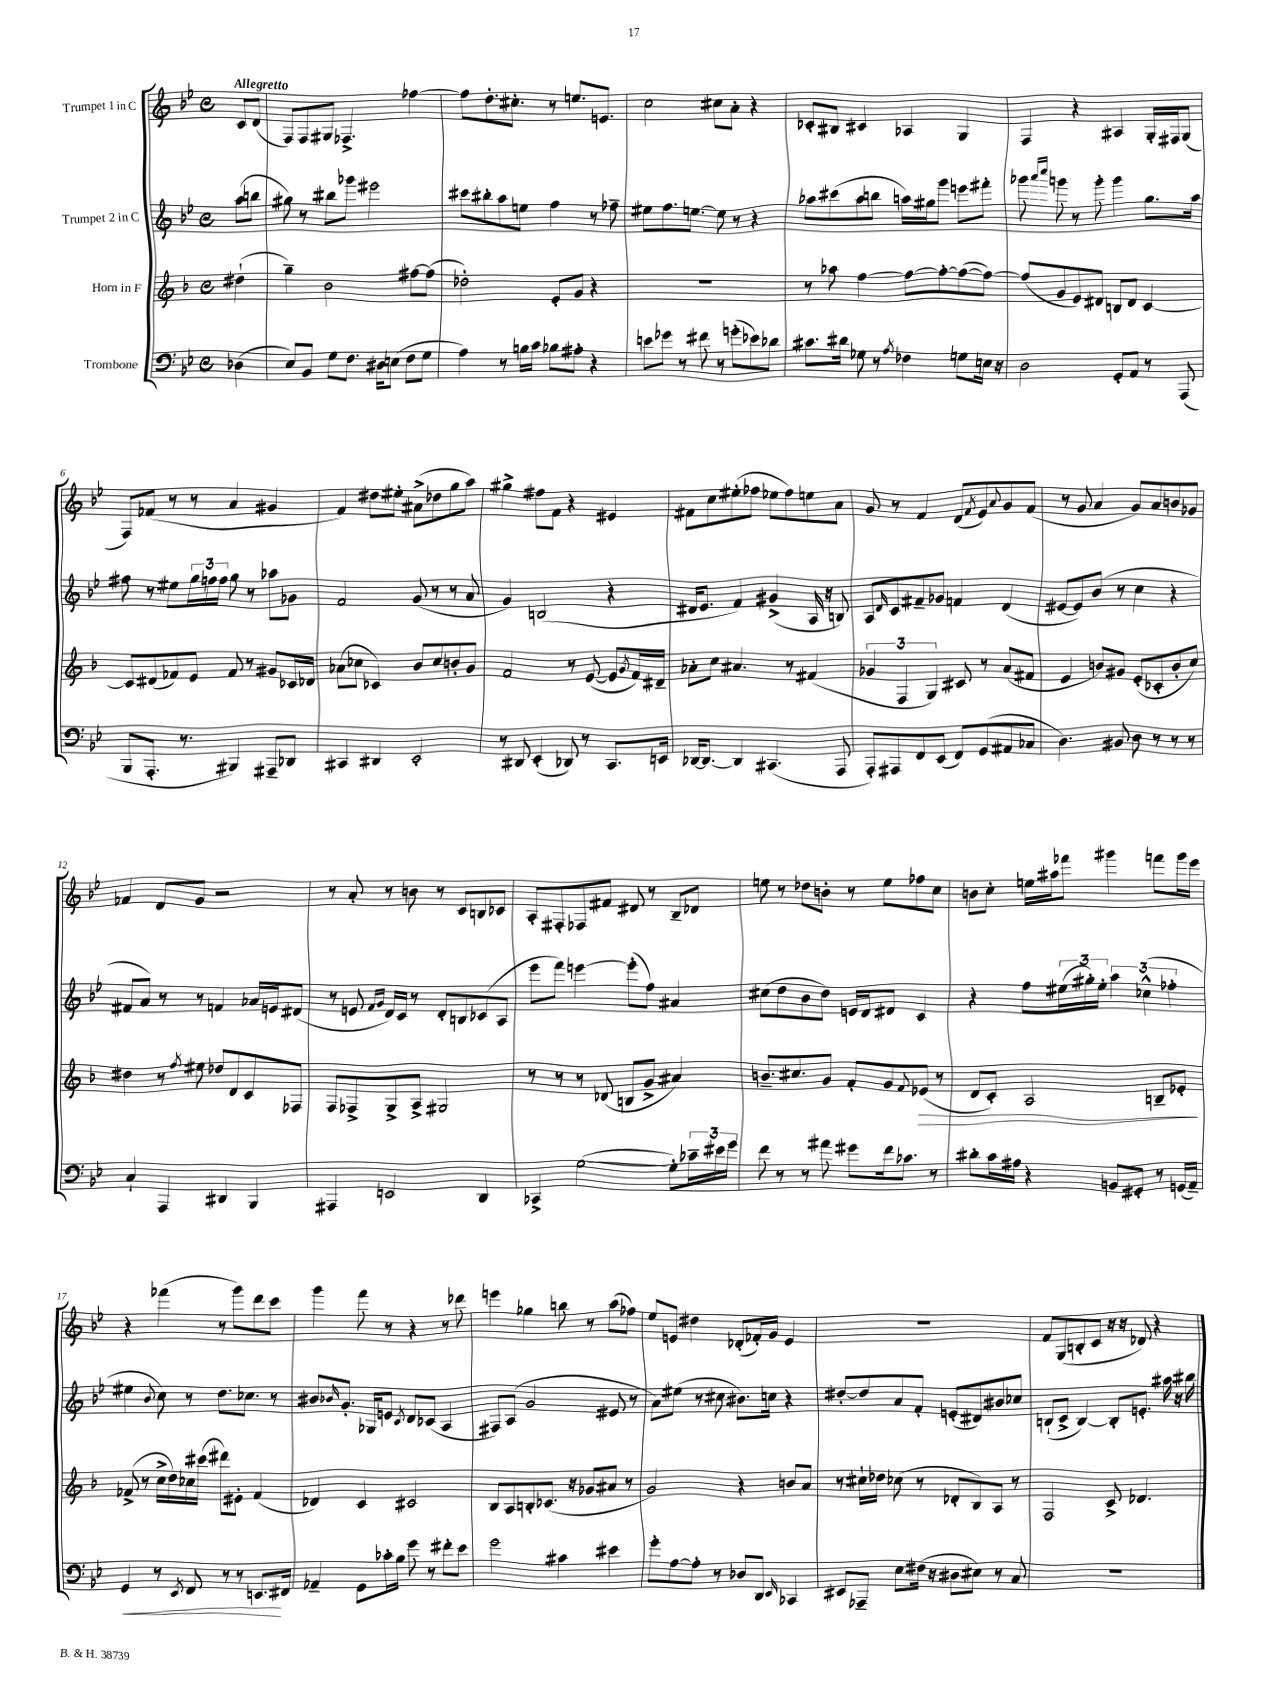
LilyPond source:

<<
\new StaffGroup <<
\new Staff = "s0" \with { instrumentName = "Trumpet 1 in C" } {
    \clef treble \key bes \major \defaultTimeSignature \time 4/4 \partial 4 \tempo "Allegretto"
    c'8 d'8( |
    f8) f8 gis8 fes4.-> fes''4~ |
    fes''8 d''8.-. cis''8.-. r8 e''8. e'8. |
    c''2 cis''8 a'8-. r4 |
    ces'8-. bis8 cis'4 aes4 g4 |
    f4 r4 ais4 g16-. fis16 g8( |
    f8) fes'8( r8 r8 a'4 gis'4 |
    f'4) dis''8 eis''8-. ais'8->( des''8 g''8 a''8) |
    gis''4-> fis''8 f'8 r4 eis'4 |
    fis'8 c''8 eis''8-.( fes''8 ees''8 fes''8) e''8 a'8 |
    g'8 r8 f'4 d'8( \acciaccatura { f'8 } ees'8) \appoggiatura { a'8 } g'8 f'8( |
    r8 g'8 a'4 g'8) a'8 b'8 ges'8 |
    fes'4 d'8 g'8 r2 |
    r8 a'8-. r8 b'8 r8 c'8 b8 ces'8 |
    a8-. fis8-. fes8 fis'8 dis'8 r8 bes8-- des'8 |
    e''8 r8 des''8 b'8-. r8 e''8 fes''8 c''8 |
    b'8 c''8-. e''16 ais''16 fes'''8 gis'''4 f'''8 gis'''16 ees'''16 |
    r4 fes'''4( r8 g'''8) d'''8 c'''8 |
    g'''4 f'''8 r8 r4 r8 des'''8 |
    e'''4 ges''4 b''8 r8 a''8( fes''8) |
    ees''8 e'8 dis''4 des'8-.( fes'16-.) g'16 e'4 |
    R1 |
    f'8 g8( b8-. c'8 r16 r16 des'8) r4 \bar "|." |
}
\new Staff = "s1" \with { instrumentName = "Trumpet 2 in C" } {
    \clef treble \key bes \major \defaultTimeSignature \time 4/4 \partial 4
    a''8( b''8 |
    gis''8) r8 bis''8 ges'''8 eis'''2 |
    cis'''8 bis''8-. a''8 e''8 f''4 r8 fes''8-- |
    eis''8 f''8. e''8.~ e''8 r8 r4 |
    aes''8 cis'''8( aes''8 b''8 a''16) gis''16 g'''8 e'''8 fis'''8-. |
    ges'''8 \grace { a'''16 c''''16 } g'''8 r8 g'''8-. g'''4 g''8. a''16 |
    fis''8 r8 eis''8 \tuplet 3/2 { g''16 f''16 f''16 } g''8 r8 aes''8 ges'8 |
    f'2 g'8( r8 r8 a'8 |
    g'4) b2( r4 |
    dis'16 ees'8. f'4) gis'4->( a16 r16 b8) |
    a8 \grace { d'16 } c'8 fis'8-- ges'8 f'4 d'4( |
    eis'8~ eis'8) bes'8( r8 c''4 r4 |
    fis'8 a'8) r8 r8 f'4 aes'16 e'16 dis'8( |
    r8 e'8 \grace { f'16 g'16 } d'16) c'16 r8 d'8-. b8 ces'8( a8 |
    ees'''8 f'''8) e'''4~ e'''8-.( f''8) ais'4 |
    cis''8( d''8 bes'8 d''8) e'16 d'16 dis'8 c'4 |
    r4 f''8 \tuplet 3/2 { eis''16( gis''16-.) eis''16-. } \tuplet 3/2 { a''4 ces''4-^( fes''4-. } |
    eis''4 \appoggiatura { bes'8 } c''8) r8 d''8. ces''8. r8 |
    bis'8 \grace { bes'16 } g'8.-. ges16 e'8 \acciaccatura { c'8 } d'8 ces'8( a4 |
    fis8) a8( g'2 eis'8 r8 |
    a'8) eis''8( r8 cis''8 bis'8.) c''16 r4 |
    dis''8~-. dis''8 a'8 f'8-. e'8-.( dis'8) bis'8 ces''8 |
    b8-!( c'8-> b4~) b8-. e'8.-. ais''16 r16 bis''16 \bar "|." |
}
\new Staff = "s2" \with { instrumentName = "Horn in F" } {
    \clef treble \key f \major \defaultTimeSignature \time 4/4 \partial 4
    dis''4-!( |
    g''4--) bes'2 fis''8~ fis''8( |
    des''2-.) e'8-. g'8 r4 |
    R1 |
    r8 aes''8 f''4~ f''8~ f''8~-. f''8~( f''8~) |
    f''8( g'8 e'8) dis'8 b8 dis'8 c'4~ |
    c'8 dis'8( fes'8) e'8 fes'8 r8 gis'8 ces'16 des'16 |
    aes'8( ces''8 ces'4) bes'8 ces''8 b'8-. g'8 |
    f'2 r8 e'8~( e'8 \acciaccatura { g'8 } f'16) dis'16-- |
    aes'8-. c''8 ais'4. r8 fis'4( |
    \tuplet 3/2 { ges'4 f4 g4) } cis'8 r8 a'8( fis'8 |
    e'4 b'8) gis'8 e'8-.( ces'8-. b'8-. c''8) |
    dis''4 r8 \acciaccatura { f''8 } eis''8 des''8 d'8 c'8 fes8 |
    f8 fes8-> g8-> a8-> gis2 |
    r8 r8 r8 des'8( b8 g'8-> ais'4) |
    b'8.-- cis''8. g'8 f'8-. g'8 \appoggiatura { f'8 } ees'8\>( r8 |
    d'8 c'8-.) a2 b8-- ees'8-.\! |
    fes'8->( r8 c''16-> d''16) ces''16 cis'''16( dis'''8) eis'8-. fes'4( |
    des'4) c'4 cis'2 |
    bes8 a8 b8-. ces'8.( r16 ges'8 ais'8 r8 |
    g'2) r4 b'8 a'8 |
    r8 cis''16-! des''16 ces''8( r8 des'8-. bes8) a8 r8 |
    f2 c'8-> des'4. \bar "|." |
}
\new Staff = "s3" \with { instrumentName = "Trombone" } {
    \clef bass \key bes \major \defaultTimeSignature \time 4/4 \partial 4
    des4( |
    ees8) bes,8 g8 f8. dis16 e8( f8 g8 |
    a4) r8 b16 c'16 bes8 ais8-. r4 |
    e'8 ges'8 r8 fis'8 r8 g'8-.( ees'8) des'8 |
    cis'8. dis'16 ges8 r8 \acciaccatura { a8 } fes4 g8 e16 r16 |
    d2 g,8-. a,8 r8 a,,8( |
    bes,,8 a,,8.-. r8. bis,,4) ais,,8-- des,8 |
    cis,4 dis,4 ees,2-. |
    r8 dis,8 ees,4-.( des,8) r8 c,8. e,16 |
    des,16~ des,8.~ des,4 cis,4.( a,,8 |
    a,,8-.) ais,,8 f,8 ees,8( f,8) g,8( ais,8 ces8 |
    d4.) bis,8 d8 r8 r8 r8 |
    c4-! a,,4 dis,4 bes,,4 |
    ais,,4 e,2 d,4 |
    ces,4-> g2~( g8-.) \tuplet 3/2 { ces'16-- eis'16 g'16 } |
    f'8 r8 r8 ais'8 gis'8 f'16 ces'8. r8 |
    dis'8-. c'16 ais16 r4 b,8 gis,8-. r8 g,16( a,16--) |
    g,4\< r8 \acciaccatura { ees,8 } f,8 r8 r8 e,8.\! fis,16 |
    aes,4-- g,8 ces'16-. bes16 g'8 r8 fis'8-. ees'8 |
    g'2 cis'4 eis'4 |
    g'8-. a8~ a8-. r8 des8 d,8 \grace { ees,16 } ces,4 |
    eis,8 aes,,8-- ees8 fis16( r16 dis8 eis8) r8 c8 |
    R1 \bar "|." |
}
>>
>>
